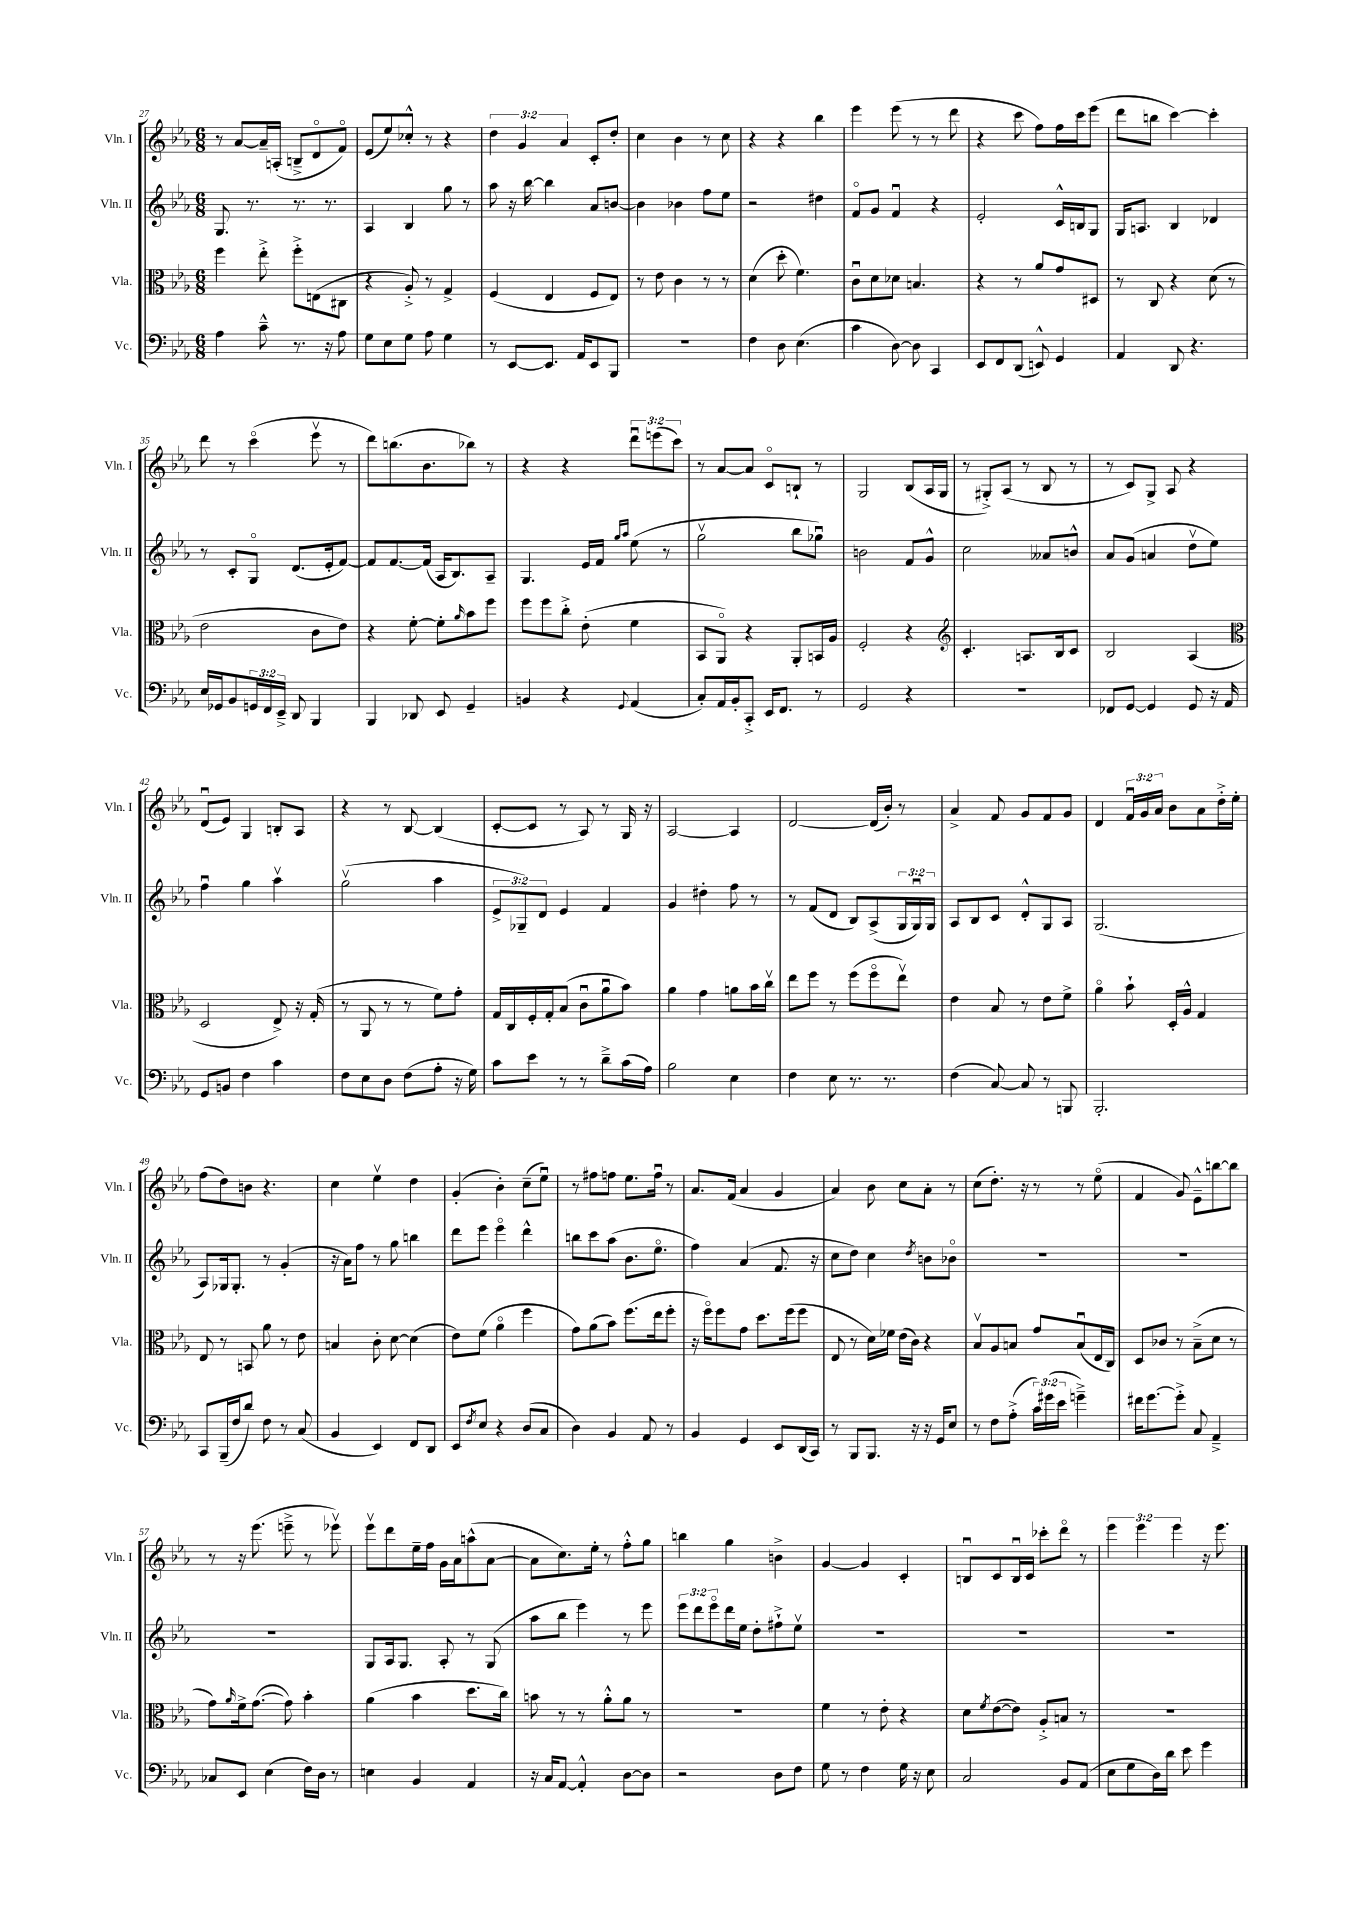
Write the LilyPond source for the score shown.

<<
\new StaffGroup <<
\new Staff = "s0" \with { instrumentName = "Vln. I" shortInstrumentName = "Vln. I" } {
    \clef treble \key ees \major \numericTimeSignature \time 6/8 \override Staff.TupletNumber.text = #tuplet-number::calc-fraction-text
    r8 aes'8~ aes'16-- a16-.( b8---> d'8\flageolet f'8\flageolet) |
    ees'8( ees''8) ces''8-.-^ r8 r4 |
    \tuplet 3/2 { d''4 g'4 aes'4 } c'8-. d''8-. |
    c''4 bes'4 r8 c''8 |
    r4 r4 bes''4 |
    ees'''4 ees'''8( r8 r8 d'''8 |
    r4 c'''8 f''8) f''16 c'''16 ees'''8( |
    d'''8 b''8 c'''4~) c'''4-. |
    d'''8 r8 c'''4\flageolet( ees'''8\upbow r8 |
    d'''8) b''8.( bes'8. bes''8) r8 |
    r4 r4 \tuplet 3/2 { d'''8\downbow e'''8( c'''8) } |
    r8 aes'8~ aes'8 c'8\flageolet b8-! r8 |
    g2 bes8( aes16 g16 |
    r8 gis8-.->) aes8( r8 bes8 r8 |
    r8 c'8) g8-> aes8 r4 |
    d'8\downbow( ees'8) g4 b8-. aes8 |
    r4 r8 bes8~ bes4( |
    c'8~-. c'8 r8 aes8) r8 g16 r16 |
    aes2~ aes4 |
    d'2~ d'16( bes'16-.) r8 |
    aes'4-> f'8 g'8 f'8 g'8 |
    d'4 \tuplet 3/2 { f'16\downbow g'16 aes'16 } bes'8 aes'8 d''16-.-> ees''16-. |
    f''8( d''8) b'8 r4. |
    c''4 ees''4\upbow d''4 |
    g'4-.( bes'4-.) c''8--( ees''8\downbow) |
    r8 fis''8 f''8 ees''8. f''16\downbow r8 |
    aes'8. f'16( aes'4 g'4 |
    aes'4) bes'8 c''8 aes'8-. r8 |
    c''8( d''8.-.) r16 r8 r8 ees''8\flageolet( |
    f'4 g'8) ees'8---^ b''8~ b''8 |
    r8 r16 ees'''8.( e'''8---> r8 ees'''8\upbow) |
    ees'''8\upbow d'''8 ees''16-- f''16 g'16 aes'16 a''8-^( aes'8~ |
    aes'8 c''8.) ees''16-. r8 f''8-.-^ g''8 |
    b''4 g''4 b'4-> |
    g'4~ g'4 c'4-. |
    b8\downbow c'8 b16\downbow c'16 ces'''8-. d'''8\flageolet r8 |
    \tuplet 3/2 { ees'''4 ees'''4 ees'''4 } r16 ees'''8. \bar "|." |
}
\new Staff = "s1" \with { instrumentName = "Vln. II" shortInstrumentName = "Vln. II" } {
    \clef treble \key ees \major \numericTimeSignature \time 6/8 \override Staff.TupletNumber.text = #tuplet-number::calc-fraction-text
    g8. r8. r8. r8. |
    aes4 bes4 g''8 r8 |
    aes''8 r16 bes''16~ bes''4 aes'8 b'8~ |
    b'4 bes'4 f''8 ees''8 |
    r2 dis''4 |
    f'8\flageolet g'8 f'4\downbow r4 |
    ees'2-. c'16-^ b16 g8 |
    g16 a8. bes4 des'4 |
    r8 c'8-. g8\flageolet d'8.( ees'16-. f'8~) |
    f'8 f'8.~ f'16( aes16 bes8.) aes8-- |
    g4. ees'16 f'16 \grace { g''16 aes''16 } ees''8( r8 |
    g''2\upbow bes''8 ges''8\downbow) |
    b'2 f'8 g'8-^ |
    c''2 aeses'8 b'8-^ |
    aes'8 g'8( a'4 d''8\upbow ees''8) |
    f''4\downbow g''4 aes''4\upbow |
    g''2\upbow( aes''4 |
    \tuplet 3/2 { ees'8-> ges8--) d'8 } ees'4 f'4 |
    g'4 dis''4-. f''8 r8 |
    r8 f'8( d'8 bes8) aes8->( \tuplet 3/2 { g16 g16\downbow) g16 } |
    aes8 bes8 c'8 d'8-.-^ g8 aes8 |
    g2.( |
    aes8) ges16 ges8.-. r8 g'4-.( |
    r16 aes'16) f''8 r8 g''8 b''4 |
    d'''8 ees'''8 ees'''4\flageolet d'''4-^ |
    b''8 c'''8 aes''8( bes'8. ees''8.\flageolet |
    f''4) aes'4( f'8. r16 |
    c''8 d''8) c''4 \acciaccatura { d''8 } b'8 bes'8\flageolet |
    R2. |
    R2. |
    R2. |
    g8 aes16 g8. aes8-. r8 g8( |
    aes''8 bes''8 ees'''4) r8 ees'''8 |
    \tuplet 3/2 { ees'''8 d'''8 ees'''8\flageolet } d'''16 ees''16 d''8-. fis''8-!-> ees''8\upbow |
    R2. |
    R2. |
    R2. \bar "|." |
}
\new Staff = "s2" \with { instrumentName = "Vla." shortInstrumentName = "Vla." } {
    \clef alto \key ees \major \numericTimeSignature \time 6/8
    f''4 ees''8-.-> f''8-.-> e8( cis8 |
    r4 aes8-.->) r8 g4-> |
    f4( ees4 f8 ees8) |
    r8 ees'8 c'4 r8 r8 |
    d'4( d''8-. f'4.) |
    c'8\downbow d'8 des'8 b4. |
    r4 r8 aes'8 g'8 dis8 |
    r8 c8 r4 d'8( r8 |
    ees'2 c'8 ees'8) |
    r4 f'8~-. f'8-. \grace { aes'16 } bes'8 f''8 |
    f''8 f''8 c''8-.-> ees'8-.( f'4 |
    bes,8 aes,8\flageolet) r4 aes,8-. b,16 aes16 |
    f2-. r4 |
    \clef treble c'4.-. a8. bes16 c'8 |
    bes2 aes4( |
    \clef alto d2 ees8->) r16 g16-.( |
    r8 aes,8 r8 r8 f'8) g'8-. |
    g16 c16 f16-. g16-. bes8( c'8\downbow aes'8\downbow bes'8) |
    aes'4 g'4 a'8 bes'16 c''16\upbow |
    ees''8 f''8 r8 f''8( f''8\flageolet ees''8\upbow) |
    ees'4 bes8 r8 ees'8 f'8-> |
    aes'4\flageolet bes'8-! d16-. aes16-^ g4 |
    ees8 r8 b,8 aes'8 r8 ees'8 |
    b4 c'8-. d'8~ d'4( |
    ees'8) f'8( aes'4\flageolet f''4 |
    g'8) aes'8( bes'8) f''8.( ees''16 f''8-. |
    r16 f''16\flageolet) f''8 g'8 d''8. f''16( f''8 |
    ees8 r8 d'16) fes'16 ees'16( c'16) r4 |
    bes8\upbow aes8 b8 g'8 b8\downbow( ees16 c16) |
    d8 ces'8 r8 bes8--->( d'8 r8 |
    g'8) \grace { aes'16 } f'16-> g'8.~( g'8) bes'4-. |
    aes'4( bes'4 d''8. c''16) |
    b'8 r8 r8 aes'8-.-^ aes'8 r8 |
    R2. |
    f'4 r8 ees'8-. r4 |
    d'8 \acciaccatura { f'8 } ees'8~( ees'8) aes8-.-> b8 r8 |
    R2. \bar "|." |
}
\new Staff = "s3" \with { instrumentName = "Vc." shortInstrumentName = "Vc." } {
    \clef bass \key ees \major \numericTimeSignature \time 6/8 \override Staff.TupletNumber.text = #tuplet-number::calc-fraction-text
    aes4 c'8---^ r8. r16 aes8 |
    g8 ees8 g8 aes8 g4 |
    r8 ees,8~ ees,8. aes,16 ees,8 bes,,8 |
    R2. |
    f4 d8 ees4.( |
    c'4 d8~) d8 c,4 |
    ees,8 f,8 d,8( e,8-^) g,4 |
    aes,4 d,8 r4. |
    ees16 ges,16 bes,8 \tuplet 3/2 { g,16 f,16 ees,16---> } d,8 bes,,4 |
    bes,,4 des,8 ees,8 g,4-- |
    b,4 r4 \appoggiatura { g,8 } aes,4( |
    c8-.) aes,16 bes,16-. c,8-.-> ees,16 f,8. r8 |
    g,2 r4 |
    R2. |
    fes,8 g,8~ g,4 g,8 r16 aes,16 |
    g,8 b,8 f4 c'4 |
    f8 ees8 d8 f8( aes8-. r16 g16) |
    c'8 ees'8 r8 r8 d'8---> c'16( aes16) |
    bes2 ees4 |
    f4 ees8 r8. r8. |
    f4( c8~) c8 r8 b,,8 |
    bes,,2.-. |
    c,8 bes,,16--( f16 d'8) f8 r8 c8( |
    bes,4 ees,4) f,8 d,8 |
    ees,8 \acciaccatura { f8 } ees8 r4 d8( c8 |
    d4) bes,4 aes,8 r8 |
    bes,4 g,4 ees,8 d,16( c,16) |
    r8 bes,,8 bes,,8. r16 r16 g,16 ees8 |
    r8 f8 aes8-.->( \tuplet 3/2 { c'16) gis'16( ees'16 } g'4--->) |
    fis'16 g'8.~ g'8-.-> c8 aes,4---> |
    ces8 ees,8 ees4( f16) d16 r8 |
    e4 bes,4 aes,4 |
    r16 c16 aes,8~ aes,4-.-^ d8~ d8 |
    r2 d8 f8 |
    g8 r8 f4 g16 r16 ees8 |
    c2 bes,8 aes,8( |
    ees8 g8 d16) d'16 ees'8 g'4 \bar "|." |
}
>>
>>
\layout { \context { \Score currentBarNumber = #27 } }
